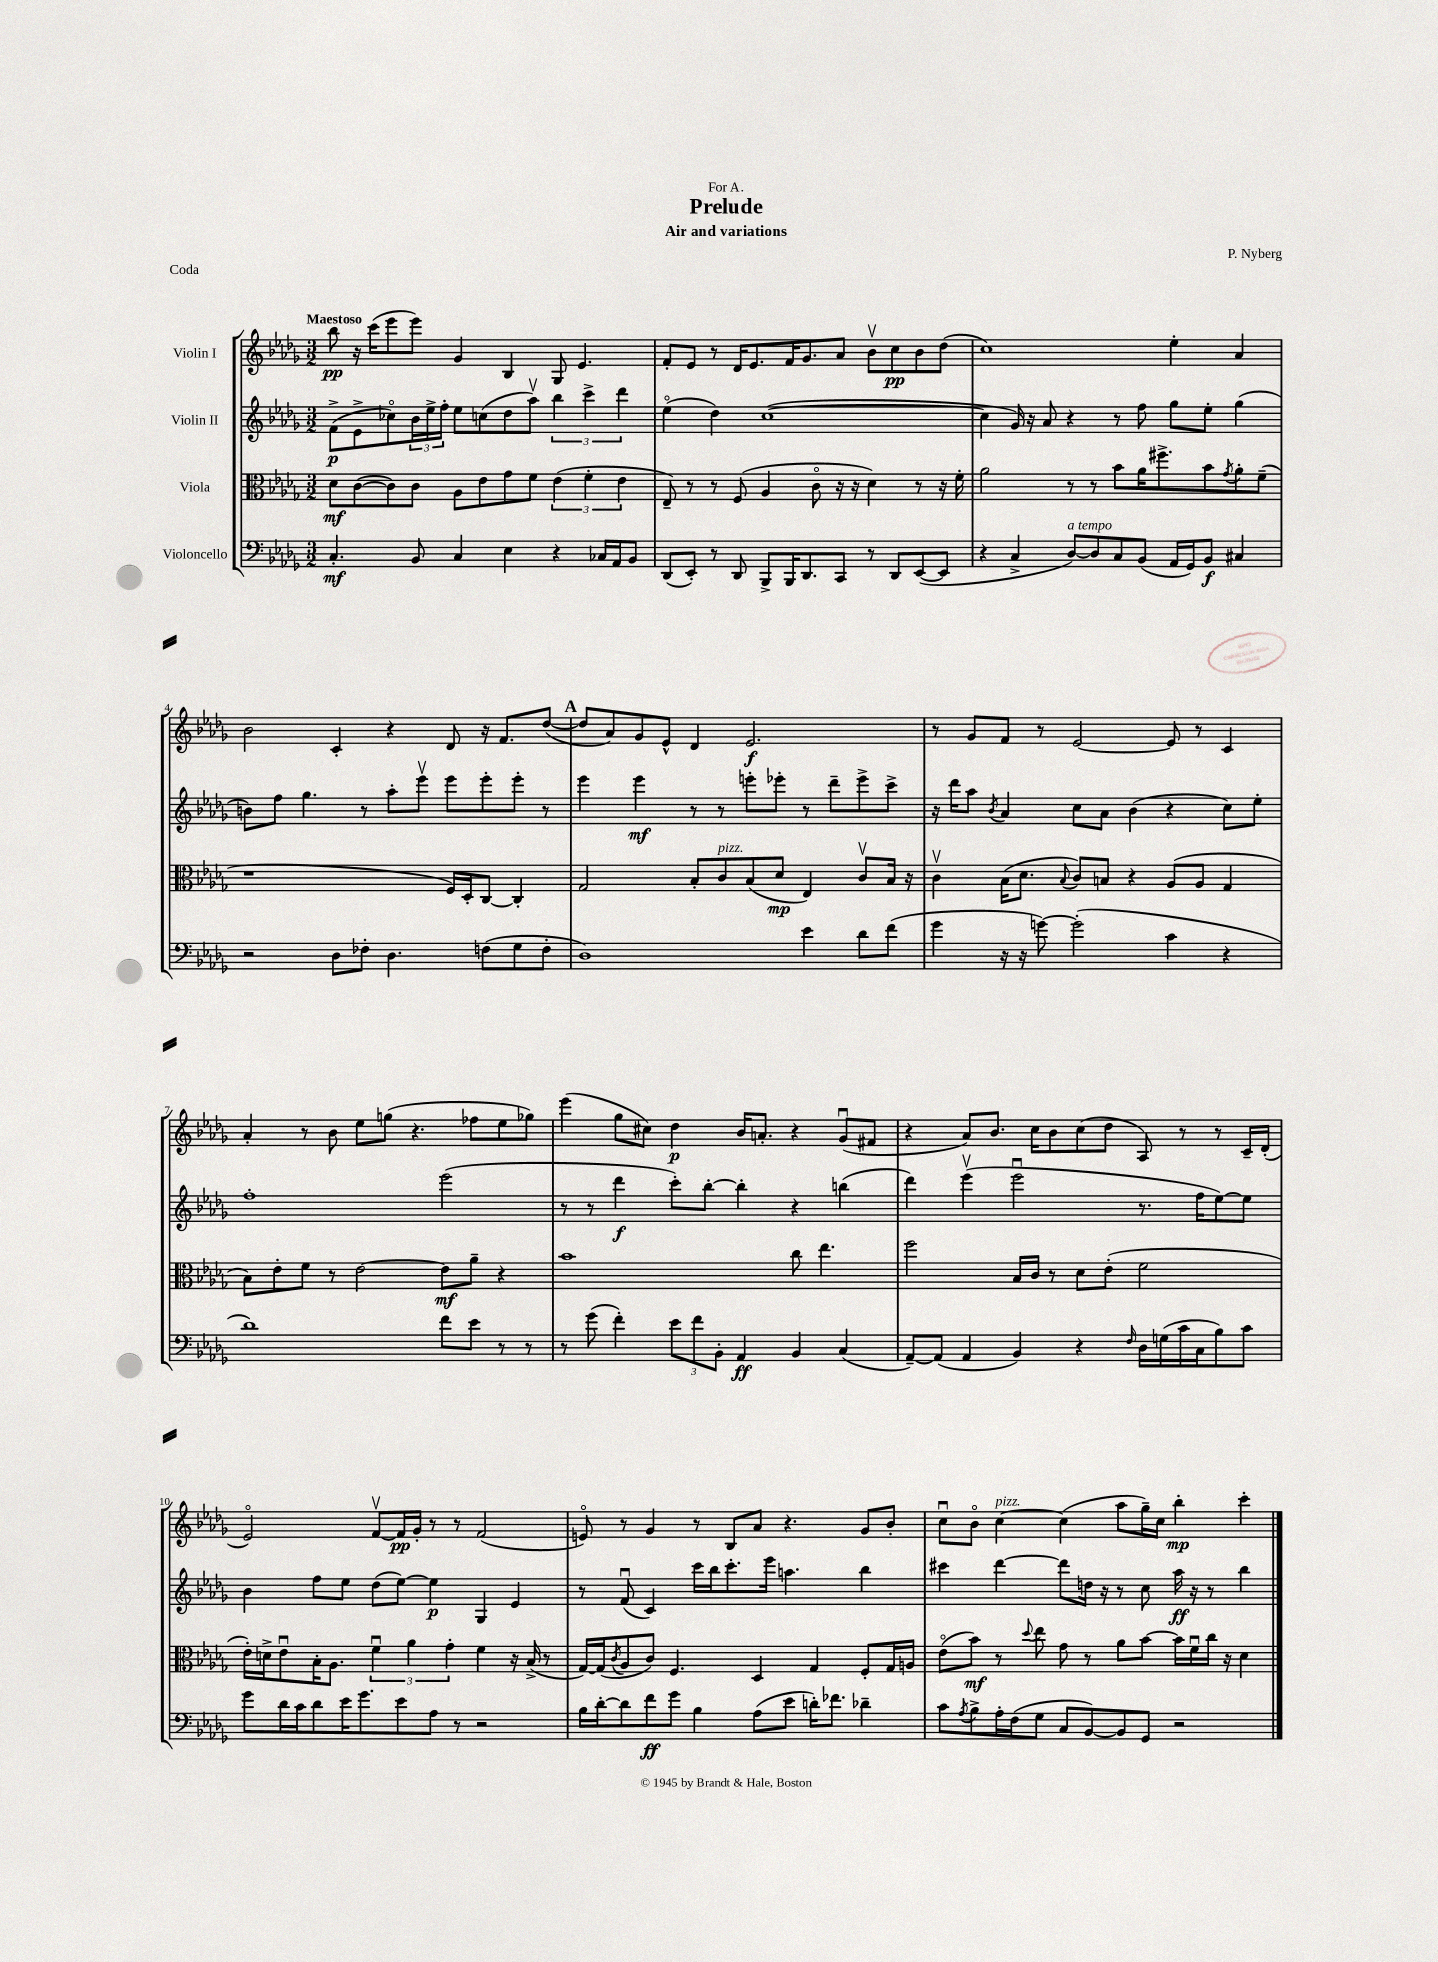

**kern	**kern	**kern	**kern
*staff4	*staff3	*staff2	*staff1
*clefF4	*clefC3	*clefG2	*clefG2
*k[b-e-a-d-g-]	*k[b-e-a-d-g-]	*k[b-e-a-d-g-]	*k[b-e-a-d-g-]
*M3/2	*M3/2	*M3/2	*M3/2
4.C'	8d-	(8f^	8bb-
.	([8c	8e-^	16r
.	.	.	(16ccc
.	8c])	8cc-o)	8eee-
8BB-	8c	24b-	8eee-)
.	.	24ee-^	.
.	.	24ff'	.
4C	8A-	8ee-	4g-
.	8e-	(8cc	.
4E-	8g-	8dd-	4B-
.	8f	8aa-v)	.
4r	(6e-	6bb-	8G-
.	.	.	4.e-
.	6f'	6ccc^	.
16C-	.	.	.
16AA-	.	.	.
.	6e-	6ddd-	.
8BB-	.	.	.
=	=	=	=
(8DD-	8E-~)	(4ee-o	8f'
8EE-')	8r	.	8e-
8r	8r	4dd-)	8r
8DD-	(8F	.	16d-
.	.	.	8.e-
8BBB-^	4A-	([1cc	.
16BBB-	.	.	16f
8.DD-	.	.	8.g-
.	8co	.	.
8CC	16r	.	8a-
.	16r	.	.
8r	4d-)	.	8b-v
8DD-	.	.	8cc
([8EE-	8r	.	8b-
8EE-]	16r	.	(8dd-
.	16f'	.	.
=	=	=	=
4r	2a-	4cc]	1cc)
4C^	.	16g-)	.
.	.	16r	.
.	.	8a-	.
[8D-)	8r	4r	.
8D-]	8r	.	.
8C	8b-	8r	.
(8BB-	16a-	8ff	.
.	8.ff#^	.	.
16AA-	.	8gg-	4ee-'
16GG-)	.	.	.
8BB-	8b-	8ee-'	.
.	8qg-	.	.
4C#	8a-'	(4gg-	4a-
.	(8f~	.	.
=	=	=	=
2r	1r	8b)	2b-
.	.	8ff	.
.	.	4.gg-	.
8D-	.	.	4c'
8F-'	.	8r	.
4.D-	.	8aa-'	4r
.	.	8eee-v	.
.	16F)	8eee-	8d-
.	16D-'	.	.
(8F	[8C	8eee-'	16r
.	.	.	8.f
8G-	4C']	8eee-'	.
8F'	.	8r	([8dd-
=	=	=	=
1D-)	2G-	4eee-	8dd-]
.	.	.	8a-)
.	.	4eee-	8g-
.	.	.	8e-^^
.	8B-'	8r	4d-
.	8c	8r	.
.	(8B-	8eee'	2.e-
.	8d-	8eee-'	.
4e-	4E-)	8r	.
.	.	8ddd-~	.
8d-	8cv	8eee-^	.
(8f	16B-	8ccc^	.
.	16r	.	.
=	=	=	=
4g-	4cv	16r	8r
.	.	16ddd-	.
.	.	8aa-	8g-
.	.	8qb-	.
16r	(16B-	4a-	8f
16r	8.d-	.	.
[8g)	.	.	8r
.	8qqB-	.	.
(2g']	8c)	8cc	[2e-
.	8B	8a-	.
.	4r	(4b-	.
4c	(8A-	4r	8e-]
.	8A-	.	8r
4r	4G-	8cc)	4c
.	.	8ee-'	.
=	=	=	=
1d-)	8B-)	1ff'	4a-'
.	8e-'	.	.
.	8f	.	8r
.	8r	.	8b-
.	[2e-	.	8ee-
.	.	.	(8gg
.	.	.	4.r
8f	8e-]	(2eee-	.
8e-	8a-~	.	8ff-
8r	4r	.	8ee-
8r	.	.	8gg-)
=	=	=	=
8r	1b-	8r	(4eee-
(8g-	.	8r	.
4f')	.	4ddd-	8gg-
.	.	.	8cc#)
12e-	.	8ccc')	4dd-
12f	.	.	.
.	.	[8bb-'	.
12BB-'	.	.	.
4AA-	.	4bb-']	16b-
.	.	.	8.a'
4BB-	8cc	4r	4r
.	4.ee-	.	.
(4C	.	(4bb	(8g-u
.	.	.	8f#
=	=	=	=
[8AA-~)	2ff	4ddd-)	4r
(8AA-]	.	.	.
4AA-	.	(4eee-v	8a-)
.	.	.	8.b-
4BB-)	16B-	2eee-u	.
.	16c	.	16cc
.	8r	.	8b-
4r	8d-	.	(8cc
.	(8e-'	.	8dd-
16qqF	.	.	.
16D-	2f	8.r	8A-)
(16G	.	.	.
16c	.	.	8r
16C	.	16ff	.
8B-)	.	[8ee-)	8r
8c	.	8ee-]	16c~
.	.	.	(16d-'
=	=	=	=
8g-	16e-')	4b-	2e-o)
.	16d^	.	.
16d-	8e-u	.	.
16c	.	.	.
8d-	16B-'	8ff	.
.	8.A-	.	.
16e-	.	8ee-	.
8.g-	.	.	.
.	6fu	(8dd-	[8fv
8e-	.	[8ee-)	16f]
.	6a-	.	.
.	.	.	16g-'
8A-	.	4ee-]	8r
.	6g-'	.	.
8r	.	.	8r
2r	4f	4G-	(2f
.	16r	4e-	.
.	(16B-^	.	.
.	8r	.	.
=	=	=	=
16B-	[16G-)	8r	8eo)
[16d-'	(16G-]	.	.
.	8qc	.	.
8d-]	8A-	(8fu	8r
8f	8c)	4c)	4g-
8g-	4.F	.	.
4B-	.	16ccc	8r
.	.	16bb-	.
.	.	8.ccc'	8B-
(8A-	4D-	.	8a-
.	.	16eee-	.
8e-	.	4.aa	4.r
16d')	4G-	.	.
8.f-	.	.	.
4d-~	8F'	4bb-	8g-
.	16G-	.	8b-'
.	16A	.	.
=	=	=	=
8c	(8e-o	4ccc#	8ccu
8qA-	.	.	.
8B-^	8b-)	.	8b-o
16A-'	8r	[4ddd-	[4cc
(16F	.	.	.
.	8qqdd-	.	.
8G-	8ee-	.	.
8C	8g-	8ddd-]	(4cc]
[8BB-)	8r	16dd	.
.	.	16r	.
8BB-]	8a-	8r	8aa-
8GG-	[8b-	8cc	16gg-~)
.	.	.	16cc
2r	16b-]	16aa-	4bb-'
.	16fu	16r	.
.	16cc	8r	.
.	16r	.	.
.	4d-	4bb-	4ccc'
==	==	==	==
*-	*-	*-	*-
